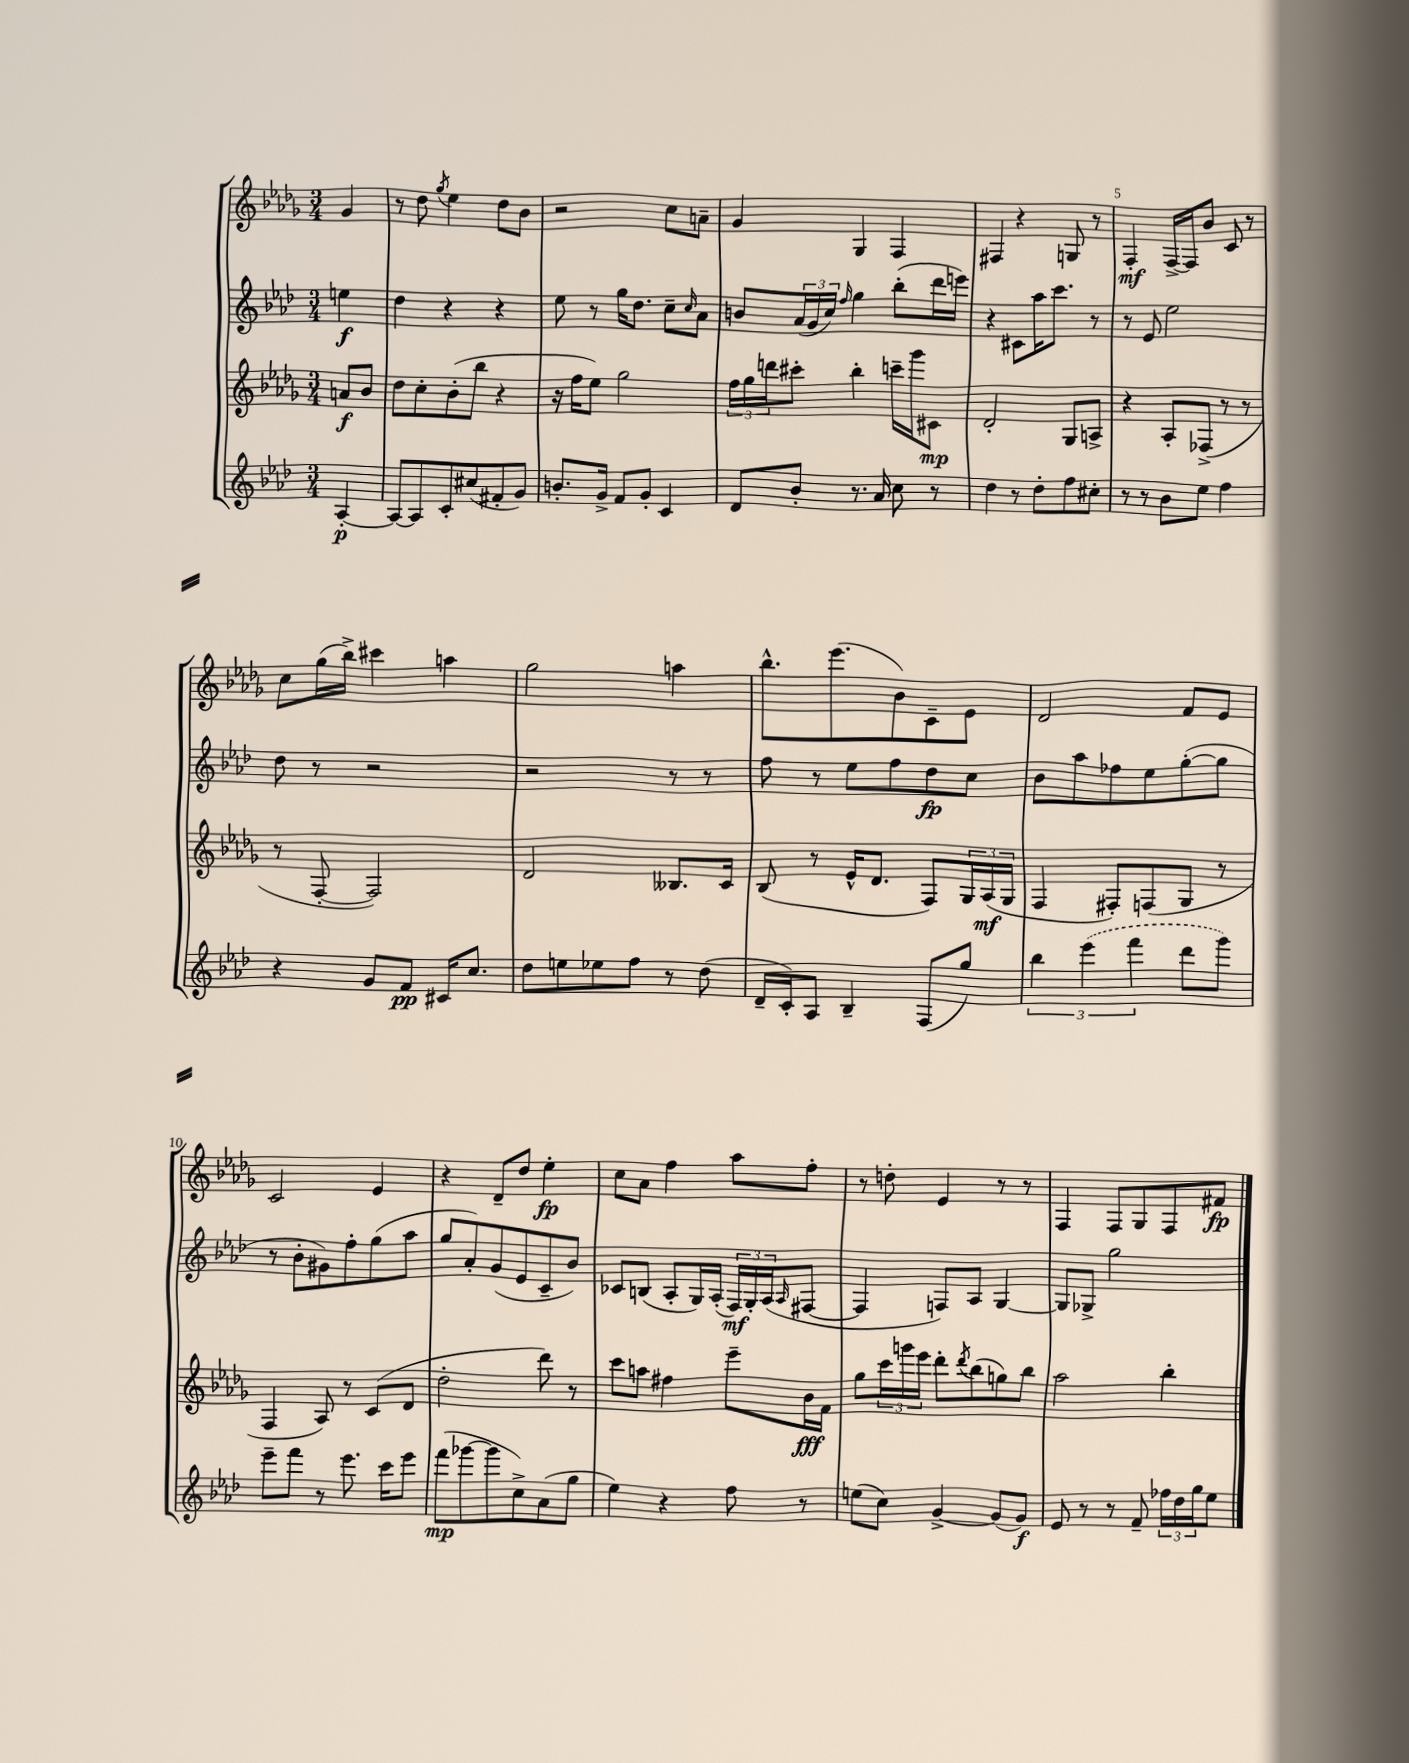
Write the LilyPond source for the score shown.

<<
\new StaffGroup <<
\new Staff = "s0" {
    \clef treble \key des \major \numericTimeSignature \time 3/4 \partial 4
    ges'4 |
    r8 des''8 \acciaccatura { ges''8 } ees''4 des''8 bes'8 |
    r2 c''8 a'8-- |
    ges'4 ges4 f4 |
    fis4 r4 g8 r8 |
    f4-.\mf f16~-> f16 bes'8 c'8 r8 |
    c''8 ges''16( bes''16->) cis'''4 a''4 |
    ges''2 a''4 |
    bes''8.-^ ees'''8.( bes'8) c'8-- ees'8 |
    des'2 f'8 ees'8 |
    c'2 ees'4 |
    r4 des'8-- des''8 ees''4-.\fp |
    c''8 aes'8 f''4 aes''8 f''8-. |
    r8 d''8-. ees'4 r8 r8 |
    f4 f8 ges8 f8 fis'8\fp \bar "|." |
}
\new Staff = "s1" {
    \clef treble \key aes \major \numericTimeSignature \time 3/4 \partial 4
    e''4\f |
    des''4 r4 r4 |
    ees''8 r8 g''16 des''8. c''8-- \grace { c''16 } aes'8 |
    b'8 \tuplet 3/2 { aes'16( g'16 c''16) } \grace { f''16 } g''4 bes''8-.( des'''16 e'''16) |
    r4 cis'8 aes''16 c'''8. r8 |
    r8 ees'8 ees''2 |
    des''8 r8 r2 |
    r2 r8 r8 |
    f''8 r8 ees''8 f''8 des''8\fp c''8 |
    bes'8 aes''8 fes''8 ees''8 g''8~-.( g''8 |
    r8 bes'8-. gis'8) f''8-. g''8( aes''8 |
    g''8 aes'8-.) g'8( ees'8 c'8-- bes'8) |
    ces'8 b8( aes8-. g16) aes16-.( \tuplet 3/2 { f16\mf) g16-. aes16( } \grace { aes16 } fis8~ |
    fis4 f8) aes8 g4~ |
    g8 ges8-> g''2 \bar "|." |
}
\new Staff = "s2" {
    \clef treble \key des \major \numericTimeSignature \time 3/4 \partial 4
    a'8\f bes'8 |
    des''8 c''8-. bes'8-.( bes''8 r4 |
    r16 f''16 ees''8) ges''2 |
    \tuplet 3/2 { f''16 ges''16 d'''16 } cis'''8-. bes''4-. c'''16-- ges'''16 cis'8\mp |
    des'2-. ges8 a8-> |
    r4 aes8-. fes8->( r8 r8 |
    r8 f8~-. f2) |
    des'2 beses8. c'16 |
    bes8( r8 ees'16-^ des'8. f8) \tuplet 3/2 { ges16 aes16\mf( ges16 } |
    f4 fis8-.) f8( ges8 r8 |
    f4 aes8) r8 c'8( des'8 |
    des''2-. des'''8) r8 |
    c'''8 a''8 fis''4 ees'''8-- bes'16\fff f'16 |
    ges''8 \tuplet 3/2 { c'''16 g'''16 ees'''16 } des'''8-. \acciaccatura { des'''8 } bes''8( g''8) bes''8 |
    aes''2 bes''4-. \bar "|." |
}
\new Staff = "s3" {
    \clef treble \key aes \major \numericTimeSignature \time 3/4 \partial 4
    aes4~-.\p |
    aes8~ aes8 c'8-. cis''8( fis'8-. g'8) |
    b'8.-. g'16-> f'8 g'8-. c'4 |
    des'8 bes'8-. r8. aes'16 c''8 r8 |
    des''4 r8 des''8-. f''8 cis''8-. |
    r8 r8 bes'8 ees''8 f''4 |
    r4 g'8 f'8\pp cis'16 c''8. |
    des''8 e''8 ees''8 f''8 r8 des''8( |
    des'16-- c'16-.) aes8 bes4-- f8( g''8) |
    \tuplet 3/2 { bes''4 \once \slurDashed ees'''4( f'''4 } des'''8 g'''8) |
    ees'''8-- f'''8 r8 ees'''8. c'''16 ees'''8 |
    f'''8\mp( ges'''8~ ges'''8 c''8->) aes'8( g''8 |
    ees''4) r4 f''8 r8 |
    e''8( c''8) g'4~-> g'8( g'8\f) |
    ees'8 r8 r8 f'8-- \tuplet 3/2 { fes''16 des''16 g''16 } ees''8 \bar "|." |
}
>>
>>
\layout { \context { \Score \override BarNumber.break-visibility = ##(#f #t #t) barNumberVisibility = #(every-nth-bar-number-visible 5) } }
